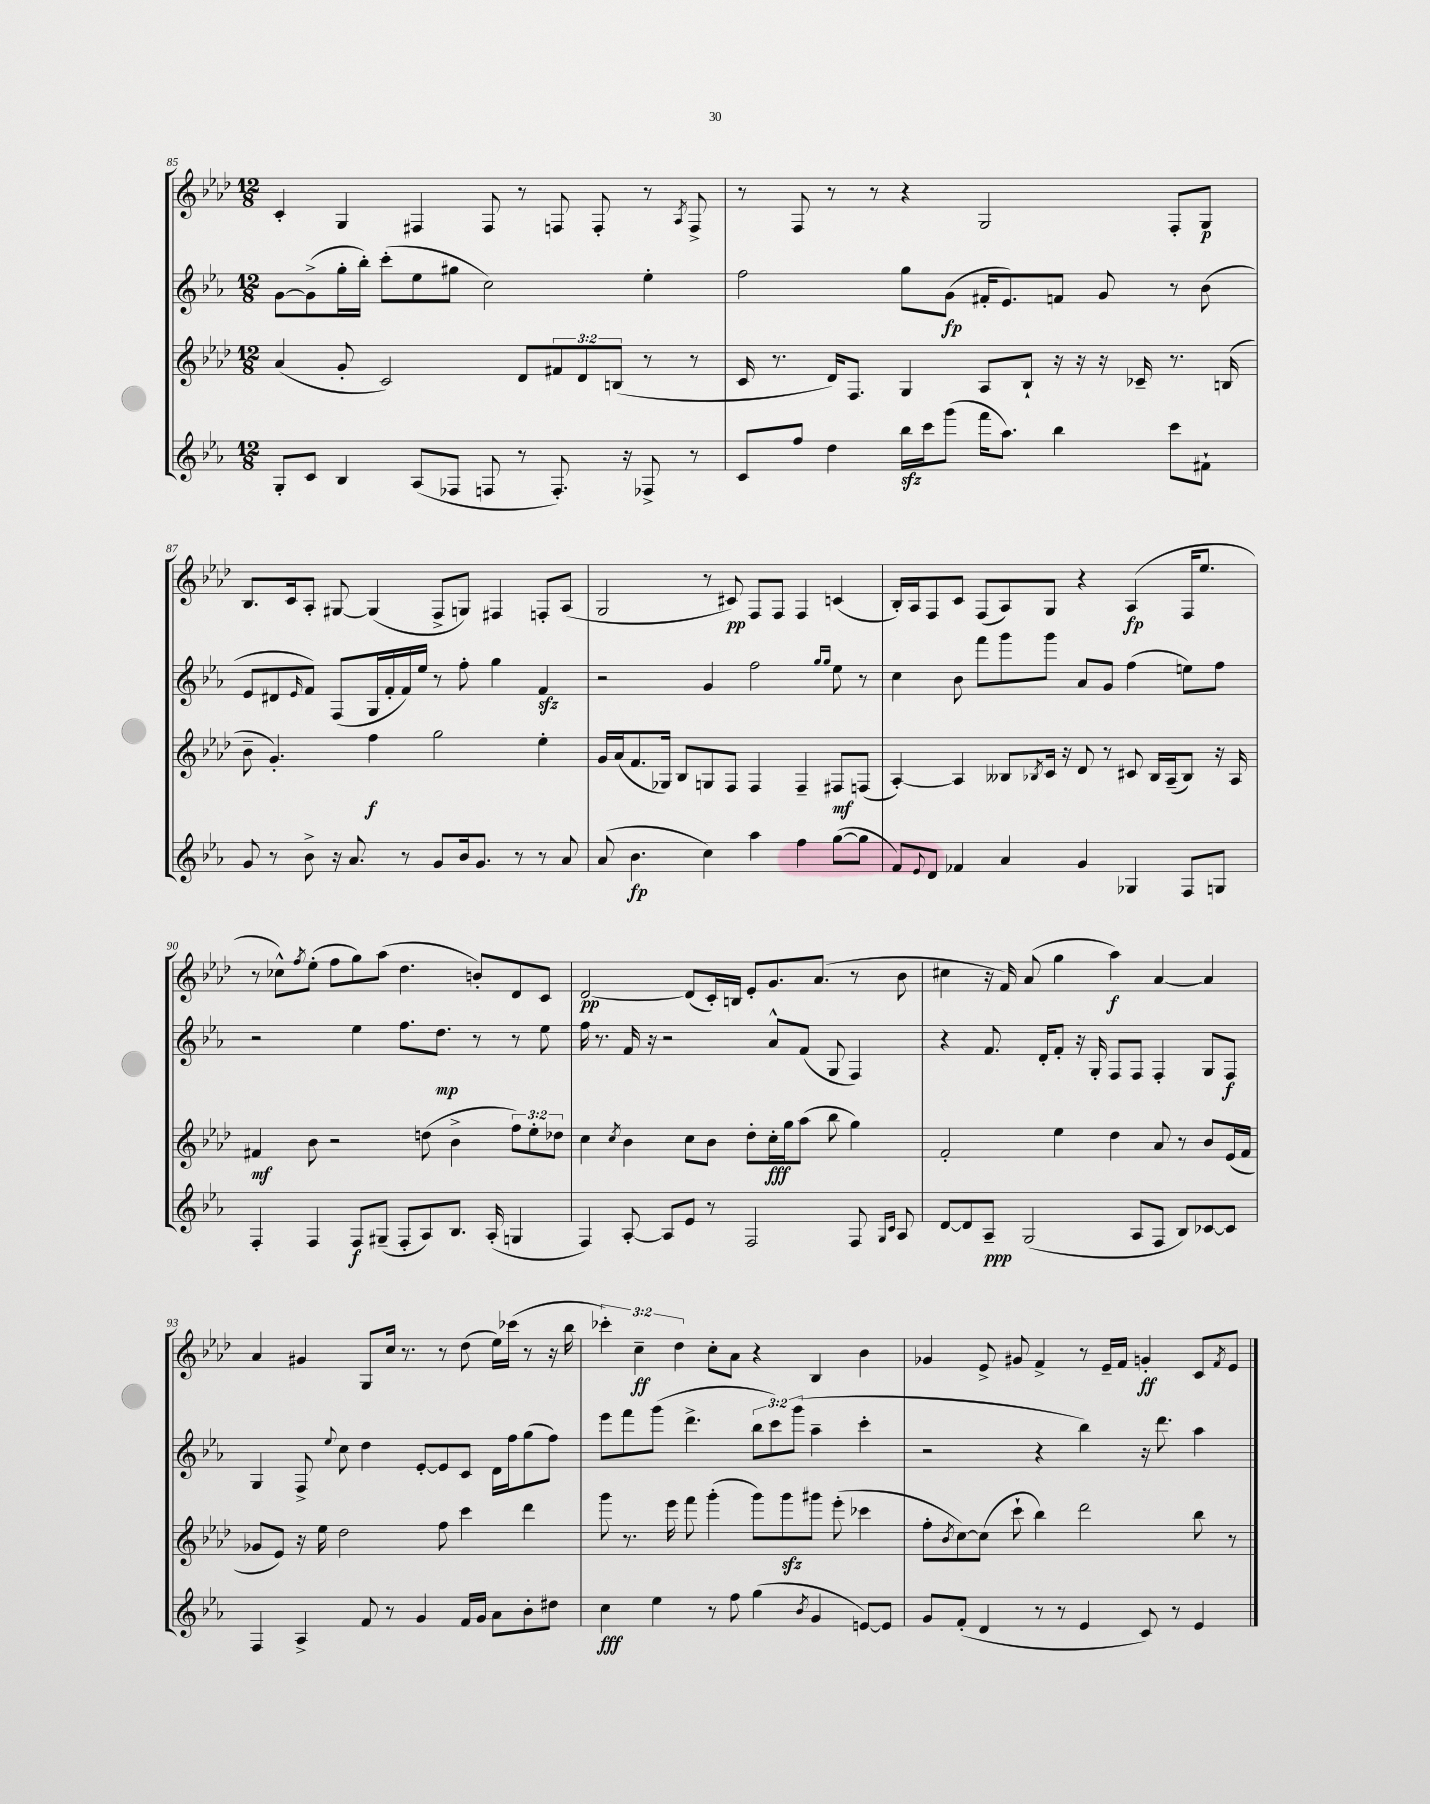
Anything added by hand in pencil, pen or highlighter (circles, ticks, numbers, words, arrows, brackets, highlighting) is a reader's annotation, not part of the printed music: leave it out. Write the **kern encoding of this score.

**kern	**kern	**kern	**kern
*staff4	*staff3	*staff2	*staff1
*clefG2	*clefG2	*clefG2	*clefG2
*k[b-e-a-]	*k[b-e-a-d-]	*k[b-e-a-]	*k[b-e-a-d-]
*M12/8	*M12/8	*M12/8	*M12/8
8G'	(4a-	[8g	4c'
8c	.	(8g^]	.
4B-	8g'	16gg'	4G
.	.	16bb-')	.
.	2c)	(8ccc'	.
(8A-	.	8ee-	4F#
8F-	.	8gg#	.
8F	.	2cc)	8F#
8r	8d-	.	8r
8.F')	12f#	.	8F
.	12d-	.	.
.	.	.	8F'
.	(12B	.	.
16r	.	.	.
8F-^	8r	4ee-'	8r
.	.	.	8qA-
8r	8r	.	8F^
=	=	=	=
8c	16c	2ff	8r
.	8.r	.	.
8ff	.	.	8F
4dd	16d-)	.	8r
.	8.F	.	.
.	.	.	8r
16bb-	4G	8gg	4r
16ccc	.	.	.
(8ggg	.	(8g	.
16fff	8A-	16f#'	2G
8.aa-)	.	8.e-)	.
.	8B-`	.	.
4bb-	16r	8f	.
.	16r	.	.
.	16r	8g	.
.	16c-~	.	.
8ccc	8.r	8r	8F'
8f#`	.	(8b-	8G
.	(16B	.	.
=	=	=	=
8g	8b-~	8e-	8.B-
8r	4.g')	8d#	.
.	.	.	16c
.	.	16qqe-	.
8b-^	.	8f)	8A-'
16r	.	(8F	[8G#
8.a-	.	.	.
.	4ff	16G	(4G#]
.	.	16f'	.
8r	.	16f)	.
.	.	16ee-	.
8g	2gg	8r	8F^
16b-	.	8ff'	8G)
8.g	.	.	.
.	.	4gg	4F#
8r	.	.	.
8r	4ee-'	4f	8F'
8a-	.	.	(8A-
=	=	=	=
(8a-	16g	2r	2G
.	(16a-	.	.
4.b-	8.f	.	.
.	16G-)	.	.
.	8B-	.	.
4cc)	8G	4g	8r
.	8F	.	8c#)
4aa-	4F	2ff	8F
.	.	.	8F
4ff	4F~	.	4F
.	.	16qqgg	.
.	.	16qqgg	.
([8gg	8F#	8ee-	(4c
8gg]	(8F	8r	.
=	=	=	=
8f)	[4A-')	4cc	16B-')
.	.	.	16A-
8qqe-	.	.	.
8d	.	.	8F
4f-	4A-]	8b-	8c
.	.	8fff	(8F
4a-	8B--	8ggg	8A-)
.	8qB-	.	.
.	16c	8ggg	8G
.	16r	.	.
4g	8d-	8a-	4r
.	8r	8g	.
4G-	8c#	(4ff	(4A-
.	16B-	.	.
.	(16A-~	.	.
8F	8B-)	8ee)	16F
.	.	.	8.ee-
8G	16r	8ff	.
.	16A-	.	.
=	=	=	=
4F'	4f#	2r	8r
.	.	.	8cc-^^)
.	.	.	8qff
4F	8b-	.	(8ee-'
.	2r	.	8ff
8F	.	4ee-	8gg)
(8G#~	.	.	(8aa-
8F'	.	8.ff	4.dd-
8A-)	(8dd	.	.
.	.	8.dd	.
8.B-	4b-^	.	.
.	.	8r	8b')
(16A-'	.	.	.
4G	12ff)	8r	8d-
.	12ee-'	.	.
.	.	8ee-	8c
.	12dd-	.	.
=	=	=	=
4F)	4cc	16ff	[2d-
.	.	8.r	.
.	8qcc	.	.
[8A-'	4b-	16f	.
.	.	16r	.
8A-]	.	2r	.
8e-	8cc	.	(8d-]
8r	8b-	.	16c')
.	.	.	16B
2F	8dd-'	.	8e-'
.	16cc'	8a-^^	8.g
.	16gg	.	.
.	(8aa-	(8f	.
.	.	.	(8.a-
.	8bb-	8G	.
8F	4gg)	4F)	8r
16qqG	.	.	.
16qqc	.	.	.
8A-	.	.	8b-
=	=	=	=
[8d	2f'	4r	4cc#
8d]	.	.	.
8A-~	.	8.f	16r
.	.	.	16f)
(2G	.	.	(8a-
.	.	16d'	.
.	4ee-	8f'	4gg
.	.	16r	.
.	.	16G'	.
.	4dd-	8F	4aa-)
8A-	.	8F	.
8F	8a-	4F'	[4a-
8B-)	8r	.	.
[8c-	8b-	8G	4a-]
8c-]	(16e-	8F	.
.	16f	.	.
=	=	=	=
4F	8g-	4G	4a-
.	8e-)	.	.
4A-^	16r	8F^	4g#
.	16ee-	.	.
.	.	8qqee-	.
.	2dd-	8cc	.
8f	.	4dd	8G
8r	.	.	16cc
.	.	.	8.r
4g	.	[8e-'	.
.	8ff	8e-]	8r
16f	4ccc	8c	(8dd-
16g	.	.	.
8a-	.	16d	16ee-)
.	.	16ff	(16ccc-
8b-'	4ddd-	(8gg	8r
8dd#	.	8ff)	16r
.	.	.	16bb-
=	=	=	=
4cc	8ggg	8eee-	6ccc-')
.	8.r	8fff	.
.	.	.	6cc~
4ee-	.	(8ggg	.
.	16eee-	.	.
.	.	.	6dd-
.	8fff	4.ddd^	.
8r	(4ggg'	.	8cc'
8ff	.	.	8a-
(4gg	8ggg)	12bb-	4r
.	.	12ccc)	.
.	8ggg	.	.
.	.	(12ggg	.
8qb-	.	.	.
4g	8ggg#	4aa-~	4B-
.	(8eee-'	.	.
[8e)	4ccc-	4ccc'	4b-
8e]	.	.	.
=	=	=	=
8g	8ff'	2r	4g-
.	8qb-	.	.
(8f'	[8cc)	.	.
4d	(8cc]	.	8e-^
.	8ccc`	.	8g#
8r	4bb-)	4r	4f^
8r	.	.	.
4e-	2ddd-	4bb-)	8r
.	.	.	16e-~
.	.	.	16f
8c)	.	16r	4g'
.	.	8.ddd	.
8r	.	.	.
4e-	8bb-	4aa-	8c
.	.	.	8qf
.	8r	.	8e-
==	==	==	==
*-	*-	*-	*-
